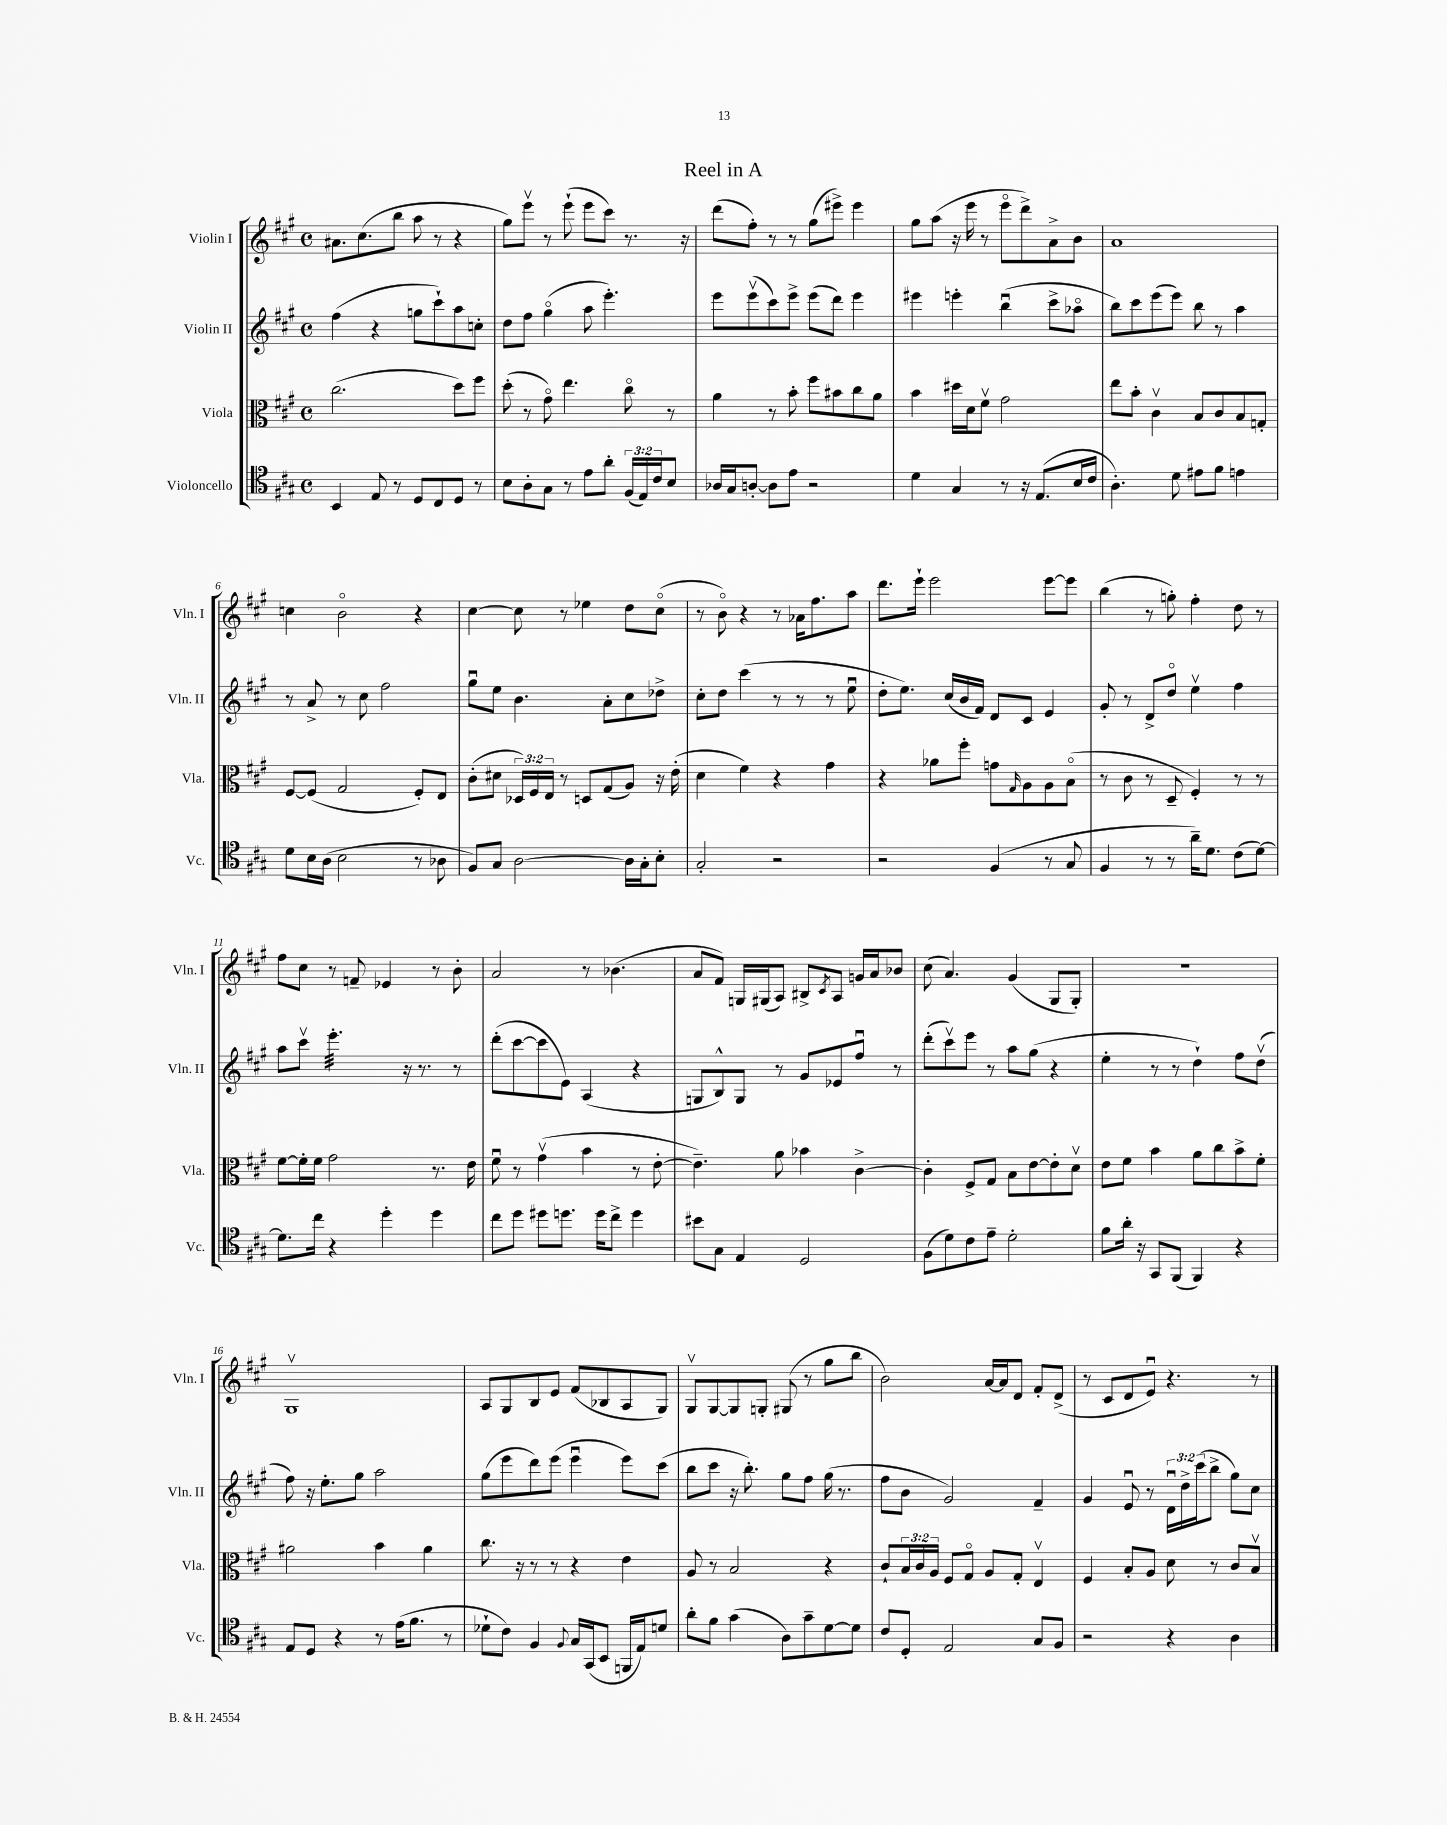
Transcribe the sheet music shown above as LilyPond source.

\header { title = "Reel in A" }
<<
\new StaffGroup <<
\new Staff = "s0" \with { instrumentName = "Violin I" shortInstrumentName = "Vln. I" } {
    \clef treble \key a \major \defaultTimeSignature \time 4/4
    ais'8. cis''8.( b''8 a''8 r8 r4 |
    gis''8) e'''8\upbow r8 e'''8-!( e'''8 cis'''8) r8. r16 |
    d'''8( fis''8-.) r8 r8 gis''8( eis'''8->) eis'''4 |
    gis''8 a''8( r16 e'''16 r8 e'''8\flageolet d'''8->) a'8-> b'8 |
    a'1 |
    c''4 b'2\flageolet r4 |
    cis''4~ cis''8 r8 ees''4 d''8 cis''8\flageolet( |
    r8 b'8\flageolet) r4 r8 aes'16 fis''8. a''8 |
    d'''8. e'''16-! e'''2 e'''8~ e'''8 |
    b''4( r8 g''8-.) fis''4-. d''8 r8 |
    fis''8 cis''8 r8 f'8-- ees'4 r8 b'8-. |
    a'2 r8 bes'4.( |
    a'8 fis'8) g16 gis16( a8) bis8-> \acciaccatura { cis'8 } a8 g'16 a'16 bes'8 |
    cis''8( a'4.) gis'4( gis8 gis8-.) |
    r1 |
    gis1\upbow |
    a8 gis8 b8 e'8 fis'8( bes8 a8 gis8) |
    gis8\upbow gis8~ gis8 g8-. gis8( r8 gis''8 b''8 |
    b'2) a'16~ a'16 d'8 fis'8-. d'8->( |
    r8 cis'8 d'8 e'8\downbow) r4. r8 \bar "|." |
}
\new Staff = "s1" \with { instrumentName = "Violin II" shortInstrumentName = "Vln. II" } {
    \clef treble \key a \major \defaultTimeSignature \time 4/4 \override Staff.TupletNumber.text = #tuplet-number::calc-fraction-text
    fis''4( r4 g''8 cis'''8-!) a''8 c''8-. |
    d''8 fis''8 gis''4\flageolet( a''8 e'''4.-.) |
    e'''8 e'''8\upbow( cis'''8) e'''8-> e'''8( d'''8) e'''4 |
    eis'''4 e'''4-. b''4\downbow( cis'''8-> aes''8\flageolet |
    b''8) cis'''8 e'''8( e'''8) b''8 r8 a''4 |
    r8 a'8-> r8 cis''8 fis''2 |
    gis''8\downbow e''8 b'4. a'8-. cis''8 des''8-> |
    cis''8-. d''8 cis'''4( r8 r8 r8 e''8\downbow |
    d''8-. e''8.) cis''16( b'16 fis'16) d'8 cis'8 e'4 |
    gis'8-. r8 d'8-> d''8\flageolet e''4\upbow fis''4 |
    a''8 cis'''8\upbow e'''4.:32-. r16 r8. r8 |
    d'''8-.( cis'''8~ cis'''8 e'8) a4( r4 |
    g8 b8-^) g8 r8 gis'8 ees'8 fis''8\downbow r8 |
    d'''8-.( cis'''8\upbow) e'''8 r8 a''8 gis''8( r4 |
    e''4-. r8 r8 d''4-!) fis''8 d''8\upbow( |
    fis''8) r16 e''8.-. gis''8 a''2 |
    gis''8( e'''8 d'''8) e'''8( e'''4\downbow e'''8) cis'''8( |
    b''8 cis'''8 r16 b''8.-.) gis''8 fis''8 gis''16( r8. |
    fis''8 b'8 gis'2) fis'4-- |
    gis'4 e'8\downbow r8 \tuplet 3/2 { d'16\downbow d''16-> cis'''16( } b''8-> gis''8) cis''8 \bar "|." |
}
\new Staff = "s2" \with { instrumentName = "Viola" shortInstrumentName = "Vla." } {
    \clef alto \key a \major \defaultTimeSignature \time 4/4 \override Staff.TupletNumber.text = #tuplet-number::calc-fraction-text
    cis''2.( d''8) fis''8 |
    d''8-.( r8 gis'8\flageolet) e''4. cis''8\flageolet r8 |
    a'4 r8 b'8-. fis''8 bis'8 cis''8 a'8 |
    b'4 dis''16 d'16 fis'8\upbow gis'2 |
    e''8 b'8-. cis'4\upbow b8 cis'8 b8 g8-. |
    fis8~ fis8( gis2 fis8-.) e8 |
    cis'8-.( dis'8 \tuplet 3/2 { des16) fis16 e16 } r8 d8 gis8( a8) r16 e'16-.( |
    d'4 fis'4) r4 gis'4 |
    r4 aes'8 fis''8-. g'8 \grace { gis16 } a8 a8 b8\flageolet( |
    r8 cis'8 r8 d8-- fis4-.) r8 r8 |
    fis'8~ fis'16-. fis'16 gis'2 r8. e'16 |
    fis'8\downbow r8 gis'4\upbow( b'4 r8 e'8~-. |
    e'4.--) a'8 bes'4 cis'4~-> |
    cis'4-. fis8-> gis8 b8 e'8~ e'8-. d'8\upbow |
    e'8 fis'8 b'4 a'8 cis''8 b'8-> fis'8-. |
    ais'2 b'4 ais'4 |
    cis''8. r16 r8 r8 r4 e'4 |
    a8 r8 b2 r4 |
    cis'8-! \tuplet 3/2 { b16 cis'16 a16 } fis8 gis8\flageolet a8 gis8-. e4\upbow |
    fis4 b8-. a8 d'8 r8 cis'8 b8\upbow \bar "|." |
}
\new Staff = "s3" \with { instrumentName = "Violoncello" shortInstrumentName = "Vc." } {
    \clef tenor \key a \major \defaultTimeSignature \time 4/4 \override Staff.TupletNumber.text = #tuplet-number::calc-fraction-text
    b,4 e8 r8 d8 cis8 d8 r8 |
    b8 a8-. gis8 r8 e'8 a'8-. \tuplet 3/2 { fis16( e16) cis'16 } b8 |
    aes16 gis16 a8~-. a8 e'8 r2 |
    d'4 gis4 r8 r16 e8.( b16 cis'16 |
    a4.-.) d'8 eis'8 fis'8 e'4 |
    d'8 b16 a16( b2 r8 aes8 |
    fis8) gis8 a2~ a16 gis16-. b8-. |
    gis2-. r2 |
    r2 fis4( r8 gis8 |
    fis4 r8 r8 a'16--) d'8. cis'8( d'8~) |
    d'8. cis''16 r4 d''4-. d''4 |
    cis''8 d''8 dis''8 d''8. d''16 cis''8-> d''4 |
    bis'8 gis8 e4 d2 |
    fis8( d'8) cis'8 e'8-- d'2-. |
    fis'8 a'16-. r16 gis,8 fis,8( fis,4) r4 |
    e8 d8 r4 r8 e'16( fis'8. r8 |
    des'8-! cis'8) fis4 \appoggiatura { fis8 } gis16 gis,16( b,8 f,16 e16) d'8 |
    a'8-. fis'8 gis'4( a8) gis'8-- d'8~ d'8 |
    cis'8 d8-. e2 gis8 fis8 |
    r2 r4 a4 \bar "|." |
}
>>
>>
